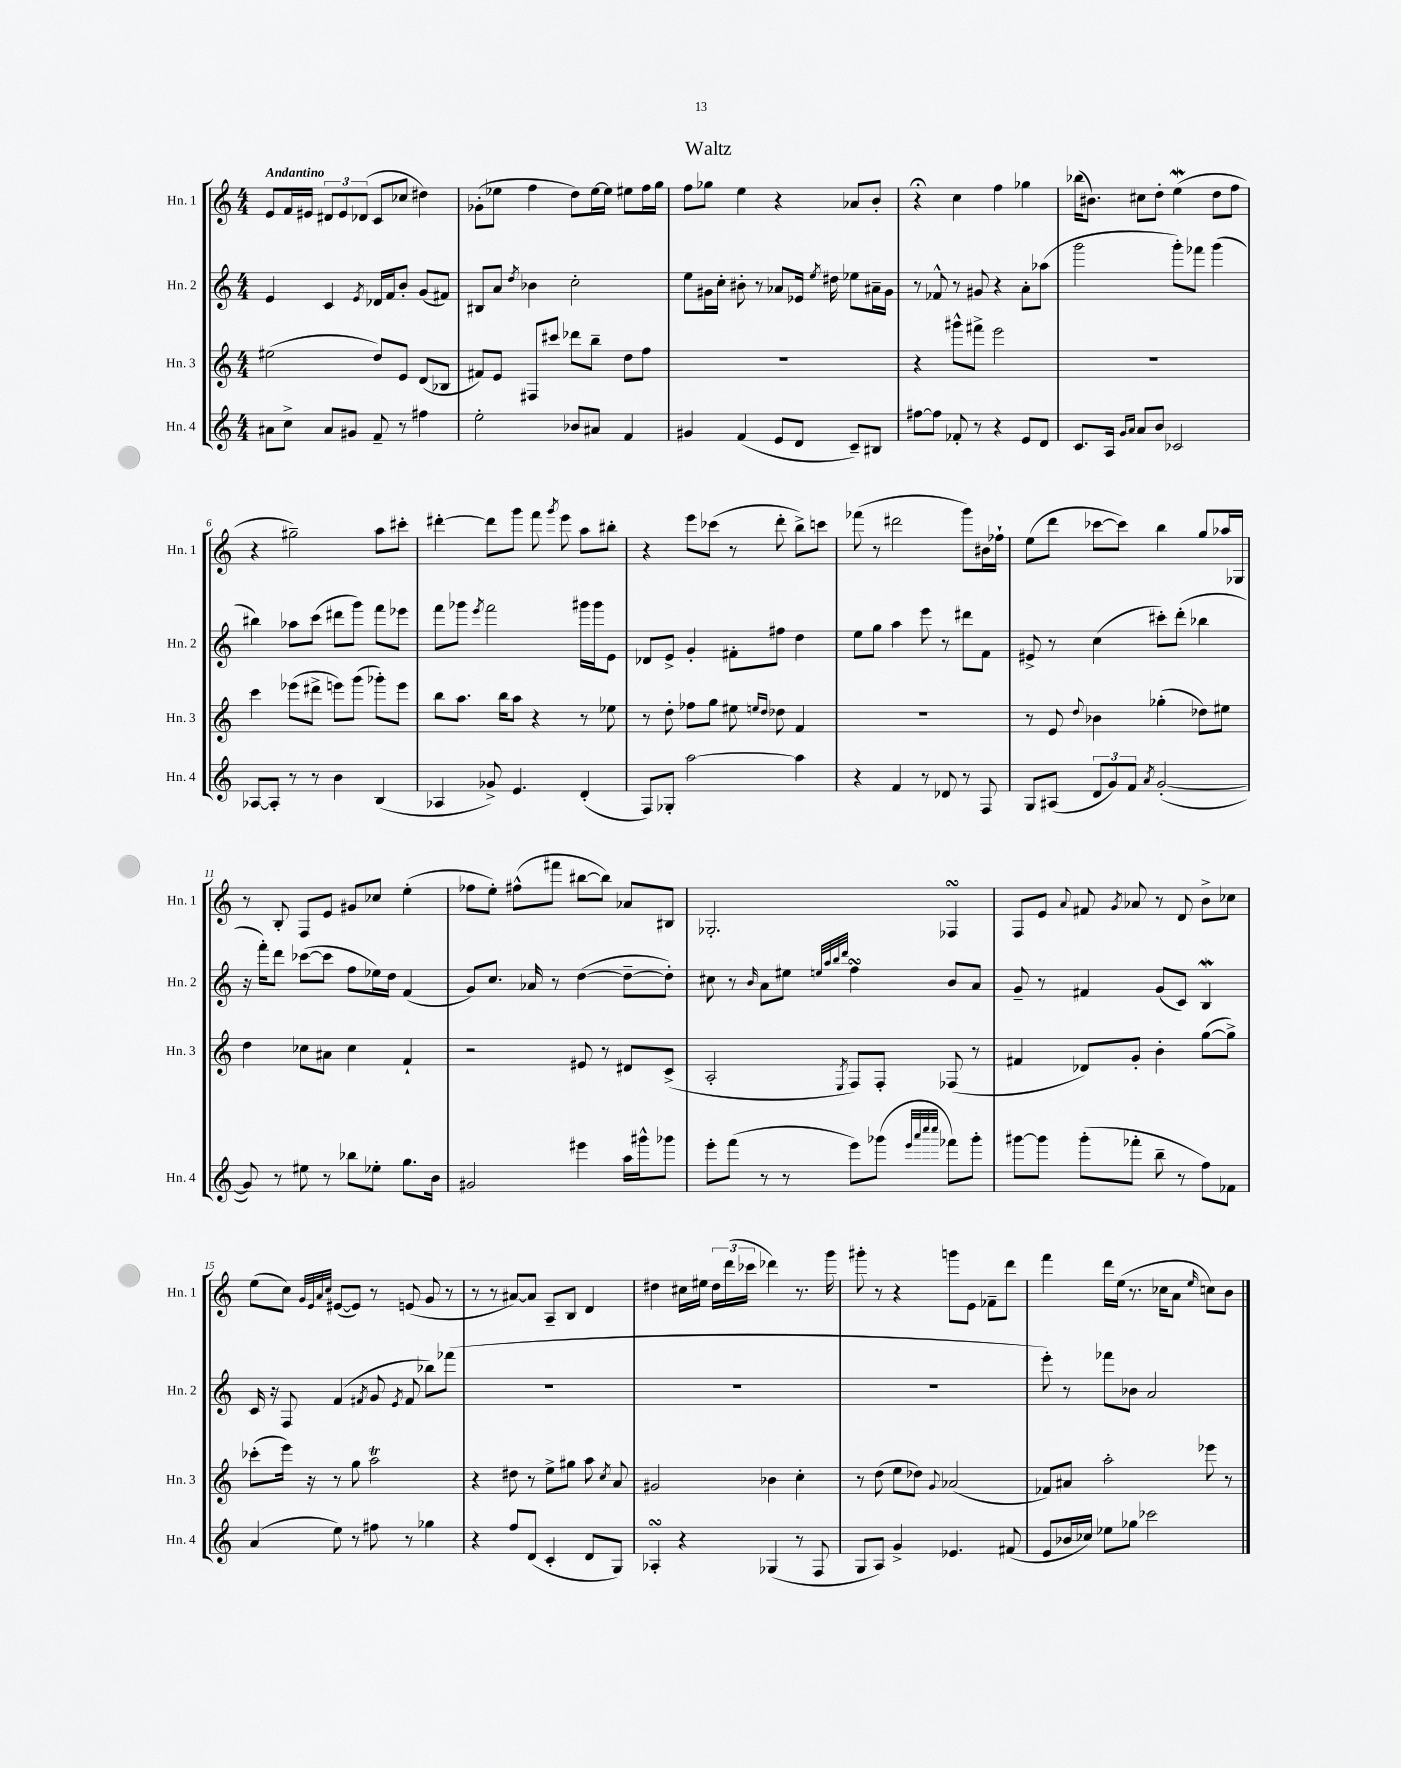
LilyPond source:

\header { title = "Waltz" }
<<
\new StaffGroup <<
\new Staff = "s0" \with { instrumentName = "Hn. 1" shortInstrumentName = "Hn. 1" } {
    \clef treble \key c \major \numericTimeSignature \time 4/4 \tempo "Andantino"
    \autoBeamOff e'8[ f'16 eis'16] \tuplet 3/2 { dis'8[ eis'8 des'8]( } c'8[ ces''8] dis''4) |
    ges'8[-.( ees''8] f''4 d''8[) ees''16~ ees''16] eis''8[ f''16 g''16] |
    f''8[ ges''8] e''4 r4 aes'8[ b'8]-. |
    r4\fermata c''4 f''4 ges''4 |
    bes''16[( bis'8.]) cis''8[ d''8]-. e''4\mordent( d''8[ f''8] |
    r4 gis''2--) a''8[ cis'''8]-. |
    dis'''4~-. dis'''8[ g'''8] f'''8 \acciaccatura { g'''8 } e'''8 a''8[ bis''8]-. |
    r4 e'''8[ ces'''8]( r8 d'''8-. b''8[->) c'''8] |
    fes'''8( r8 dis'''2 g'''8[) bis'16 fes''16]-! |
    e''8[( d'''8] ces'''8[~ ces'''8]) b''4 g''8[ aes''16 ges16] |
    r8 b8-. f8[ e'8] gis'8[ ces''8] e''4-.( |
    fes''8[ e''8]-.) fis''8[-^( fis'''8] bis''8[~ bis''8]) aes'8[ bis8] |
    ges2.-. fes4\turn |
    f8[ e'8] \appoggiatura { a'8 } fis'8 \acciaccatura { g'8 } aes'8 r8 d'8 b'8[-> ces''8] |
    e''8[( c''8]) \grace { g'32[ e'32 a'32 c''32] } eis'8[~( eis'8]) r8 e'8( g'8 r8 |
    r8 r8 ais'8[~) ais'8] a8[-- b8] d'4 |
    dis''4 cis''16[ eis''16] \tuplet 3/2 { dis''16[ d'''16( ces'''16] } des'''4) r8. g'''16 |
    gis'''8-. r8 r4 g'''8[ e'8] fes'8[-- d'''8] |
    f'''4 d'''16[ e''16]( r8. ces''16[ a'8] \grace { e''16 } c''8[) b'8] \bar "|." |
}
\new Staff = "s1" \with { instrumentName = "Hn. 2" shortInstrumentName = "Hn. 2" } {
    \clef treble \key c \major \numericTimeSignature \time 4/4
    \autoBeamOff e'4 c'4 \acciaccatura { e'8 } des'16[ f'16 b'8]-. g'8[( fis'8]) |
    bis8[ a'8] \acciaccatura { d''8 } bes'4 c''2-. |
    e''8[ gis'16 c''16]-. bis'8-. r8 aes'8[ ees'16] \acciaccatura { e''8 } dis''16 ees''8[ ais'16-- gis'16] |
    r8 fes'8-^ r8 gis'8 r4 a'8[-. aes''8]( |
    g'''2 g'''8[-.) fes'''8] g'''4( |
    bis''4) aes''8[ c'''8]( dis'''8[ g'''8]) f'''8[ ees'''8] |
    f'''8[ ges'''8] \acciaccatura { e'''8 } f'''2 gis'''16[ gis'''16 e'8] |
    des'8[ e'8]-> g'4-. fis'8[-. fis''8] d''4 |
    e''8[ g''8] a''4 e'''8 r8 dis'''8[ f'8] |
    eis'8-> r8 c''4( cis'''8[-.) d'''8]-.( bes''4 |
    r16 f'''16[-.) d'''8] ces'''8[~( ces'''8] f''8[ ees''16) d''16] f'4( |
    g'8[) c''8.] aes'16 r8 d''4~( d''8[~-- d''8]-.) |
    cis''8 r8 \grace { b'16 } a'8[ eis''8] \grace { e''32[ a''32 b''32 d'''32] } f''4\turn b'8[ a'8] |
    g'8-- r8 fis'4 g'8[( c'8]) b4\mordent |
    c'16 r16 f8 f'4( \acciaccatura { fis'8 } g'8 \acciaccatura { e'8 } fis'8 bes''8[) fes'''8]( |
    R1 |
    R1 |
    R1 |
    e'''8-.) r8 fes'''8[ bes'8] a'2 \bar "|." |
}
\new Staff = "s2" \with { instrumentName = "Hn. 3" shortInstrumentName = "Hn. 3" } {
    \clef treble \key c \major \numericTimeSignature \time 4/4
    \autoBeamOff eis''2( d''8[) e'8] d'8[( bes8] |
    fis'8[) e'8] fis8[ cis'''8] des'''8[ b''8]-- d''8[ f''8] |
    R1 |
    r4 gis'''8[-^ fis'''8]-> e'''2 |
    R1 |
    c'''4 ees'''8[( dis'''8]-> e'''8[) g'''8]( ges'''8[-.) e'''8] |
    b''8[ a''8.] b''16[ a''8] r4 r8 ees''8 |
    r8 d''8-. fes''8[ g''8] eis''8 \grace { e''16[ d''16] } des''8 f'4 |
    R1 |
    r8 e'8 \appoggiatura { d''8 } bes'4 ges''4-.( des''8[) eis''8] |
    d''4 ces''8[ ais'8] ces''4 f'4-! |
    r2 eis'8 r8 dis'8[ c'8]->( |
    a2-. \acciaccatura { e8 } f8[) f8]-. fes8( r8 |
    fis'4 des'8[) g'8]-. b'4-. g''8[~( g''8]->) |
    ces'''8[-.( e'''16]) r16 r8 g''8 a''2\trill |
    r4 dis''8 r8 e''8[-> gis''8] a''8 \acciaccatura { c''8 } a'8 |
    gis'2 bes'4 c''4-. |
    r8 d''8( e''8[ des''8]) \appoggiatura { g'8 } aes'2( |
    fes'8[) ais'8] a''2-. ees'''8 r8 \bar "|." |
}
\new Staff = "s3" \with { instrumentName = "Hn. 4" shortInstrumentName = "Hn. 4" } {
    \clef treble \key c \major \numericTimeSignature \time 4/4
    \autoBeamOff ais'8[ c''8]-> ais'8[ gis'8] f'8-- r8 fis''4 |
    e''2-. bes'8[ ais'8] f'4 |
    gis'4 f'4( e'8[ d'8] c'8[--) bis8] |
    fis''8[~ fis''8] fes'8-. r8 r4 e'8[ d'8] |
    c'8.[ a16] \grace { g'16[ a'16] } a'8[ b'8] ces'2 |
    aes8[~ aes8]-. r8 r8 b'4 b4( |
    aes4 ges'8->) e'4. d'4-.( |
    f8[) ges8]-. a''2~ a''4 |
    r4 f'4 r8 des'8 r8 f8 |
    g8[ ais8]( \tuplet 3/2 { d'8[ g'8) f'8] } \acciaccatura { a'8 } g'2~-.( |
    g'8) r8 eis''8 r8 bes''8[ ees''8]-. g''8.[ b'16] |
    gis'2 eis'''4 a''16[ gis'''16-^ ges'''8] |
    e'''8[-. f'''8]( r8 r8 e'''8[) ges'''8]( \grace { e'''32[ a'''32 c''''32 c''''32] } fes'''8[) ges'''8]-. |
    gis'''8[~ gis'''8] gis'''8[-.( fes'''8]-. b''8-- r8 f''8[) fes'8] |
    a'4( e''8) r8 fis''8 r8 ges''4 |
    r4 f''8[ d'8]( c'4-. d'8[ g8]) |
    aes4-.\turn r4 ges4( r8 f8 |
    g8[ a8]) g'4-> ees'4. fis'8( |
    e'8[ bes'16 ces''16]) ees''8[ ges''8] ces'''2 \bar "|." |
}
>>
>>
